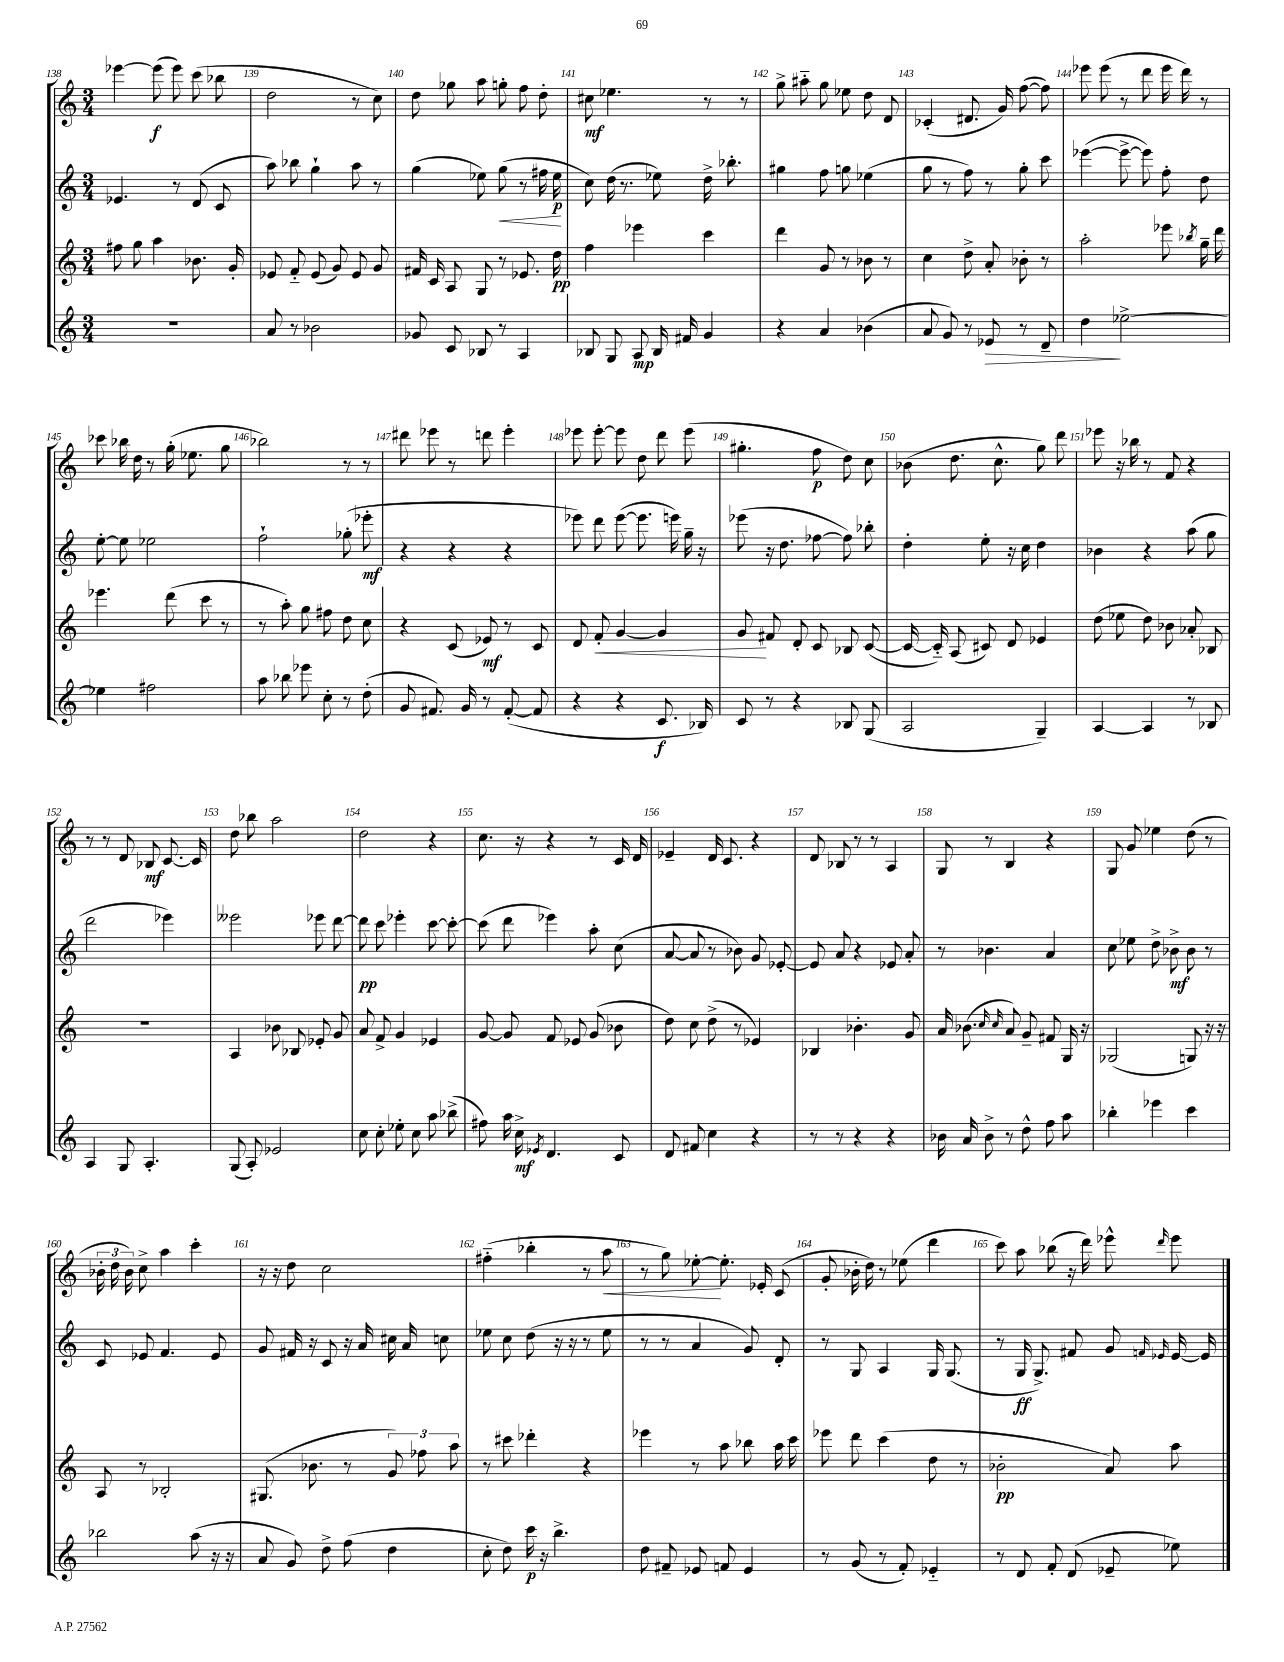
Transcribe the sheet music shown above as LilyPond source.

<<
\new StaffGroup <<
\new Staff = "s0" {
    \clef treble \key c \major \numericTimeSignature \time 3/4
    \autoBeamOff ees'''4~ ees'''8\f( ees'''8) c'''8( bes''8 |
    d''2 r8 c''8) |
    d''8 ges''8 a''8 g''8-. f''8 d''8-. |
    cis''8\mf ees''4. r8 r8 |
    g''8-> ais''8-_ g''8 ees''8 d''8 d'8 |
    ces'4-.( dis'8. g'16) f''8~( f''8) |
    ees'''8 ees'''8( r8 d'''8 ees'''16 d'''16) r8 |
    ces'''8 bes''16 d''16 r8 g''16-.( ees''8. g''8 |
    bes''2) r8 r8 |
    dis'''8 ees'''8 r8 d'''8 ees'''4-. |
    ees'''8 ees'''8~-. ees'''8 d''8 d'''8 ees'''8( |
    gis''4.-. f''8\p d''8) c''8 |
    bes'8( d''8. c''8.-^ g''8) d'''8 |
    ees'''8 r16 bes''16 r8 f'8 r4 |
    r8 r8 d'8 bes8\mf c'8.~ c'16 |
    d''8 bes''8 a''2 |
    d''2 r4 |
    c''8. r16 r4 r8 c'16 d'16 |
    ees'4-- d'16 c'8. r4 |
    d'8 bes8 r8 r8 a4 |
    g8 r8 b4 r4 |
    g8 g'8 ees''4 d''8( r8 |
    \tuplet 3/2 { bes'16-. d''16 bes'16) } c''8-> a''4 c'''4-. |
    r16 r16 d''8 c''2 |
    fis''4-_( bes''4-. r8 a''8\< |
    r8 g''8) ees''8~-.\! ees''8.-. ees'16-. c'8( |
    g'8-. bes'16-. d''16) r8 ees''8( d'''4 |
    c'''8) a''8 bes''8( r16 d'''16) ees'''8-^ \grace { d'''16 } ees'''8 \bar "|." |
}
\new Staff = "s1" {
    \clef treble \key c \major \numericTimeSignature \time 3/4
    \autoBeamOff ees'4. r8 d'8( c'8 |
    a''8) bes''8 g''4-! a''8 r8 |
    g''4( ees''8) g''8\<( r8 fis''16 ees''16\p\! |
    c''8) d''16( r8. ees''8) d''16-> bes''8.-. |
    gis''4 f''8 g''8 ees''4( |
    g''8 r8 f''8) r8 g''8-. c'''8 |
    ees'''4~( ees'''8~-> ees'''8) f''8-. d''8 |
    e''8~-. e''8 ees''2 |
    f''2-! ges''8-.( ees'''8-.\mf |
    r4 r4 r4 |
    ees'''8) d'''8 ees'''8~( ees'''8. e'''16) g''16-- r16 |
    ees'''8( r16 d''8. fes''8~ fes''8) bes''8-. |
    d''4-. e''8-. r16 c''16 d''4 |
    bes'4 r4 a''8( g''8 |
    d'''2 ees'''4) |
    eeses'''2 ees'''8 d'''8~ |
    d'''8\pp c'''8 ees'''4-. c'''8~ c'''8~-. |
    c'''8( d'''8 ees'''4) a''8-. c''8( |
    a'8~ a'8 r8 bes'8) g'8 ees'8~-. |
    ees'8 a'8 r4 ees'8 a'8-. |
    r8 bes'4. a'4 |
    c''8 ees''8 d''8-> bes'8->\mf bes'8 r8 |
    c'8 ees'8 f'4. ees'8 |
    g'8 fis'16 r16 c'8 r16 a'16 cis''16 a'16 c''8 |
    ees''8 c''8 d''8( r16 r16 r8 ees''8 |
    r8 r8 a'4 g'8) d'8-. |
    r8 g8 a4 g16 g8.( |
    r8 g16\ff g8.->) fis'8 g'8 \grace { f'16 ees'16 } ees'16~ ees'16 \bar "|." |
}
\new Staff = "s2" {
    \clef treble \key c \major \numericTimeSignature \time 3/4
    \autoBeamOff fis''8 g''8 a''4 bes'8. g'16-. |
    ees'8 f'8-_ ees'8( g'8) ees'8 g'8 |
    fis'16 c'16 a8 g8 r8 ees'8. d''16\pp |
    f''4 ees'''4 c'''4 |
    d'''4 g'8 r8 bes'8 r8 |
    c''4 d''8-> a'8-. bes'8-. r8 |
    a''2-. ees'''8 \acciaccatura { bes''8 } g''16-- d'''16 |
    ees'''4. d'''8( c'''8 r8 |
    r8 a''8-.) g''8 fis''8 d''8 c''8 |
    r4 c'8( ees'8\mf) r8 c'8 |
    d'8 f'8-.\< g'4~ g'4 |
    g'8\! fis'8 d'8-. c'8 bes8 c'8~( |
    c'16~ c'16-_) a8( cis'8) d'8 ees'4 |
    d''8( ees''8 d''8) bes'8 aes'8-. bes8 |
    R2. |
    a4 bes'8 bes8 ees'8-. g'8 |
    a'8 f'8-> g'4 ees'4 |
    g'8~ g'8 f'8 ees'8 g'8( bes'8 |
    d''8) c''8 d''8->( r8 ees'4) |
    bes4 bes'4.-. g'8 |
    a'16 bes'8.( \grace { c''16 c''16 } a'8) g'8-- fis'8 g16 r16 |
    ges2( g8) r16 r16 |
    a8 r8 bes2-. |
    gis8.( bes'8. r8 \tuplet 3/2 { g'8) fes''8 a''8 } |
    r8 cis'''8 des'''4-. r4 |
    ees'''4 r8 a''8 bes''8 a''16 c'''16 |
    ees'''8 d'''8 c'''4( d''8 r8 |
    bes'2-.\pp a'8) a''8 \bar "|." |
}
\new Staff = "s3" {
    \clef treble \key c \major \numericTimeSignature \time 3/4
    \autoBeamOff R2. |
    a'8 r8 bes'2 |
    ges'8 c'8 bes8 r8 a4 |
    bes8 g8 a8\mp bes16 fis'16 g'4 |
    r4 a'4 bes'4( |
    a'8 g'8) r8 ees'8\> r8 d'8-- |
    d''4\! ees''2~-> |
    ees''4 fis''2 |
    a''8 bes''8 ees'''8 c''8-. r8 d''8-.( |
    g'8 fis'8.) g'16 r8 fis'8~-.( fis'8 |
    r4 r4 c'8.\f bes16) |
    c'8 r8 r4 bes8 g8( |
    a2 g4--) |
    a4~ a4 r8 bes8 |
    a4 g8 a4.-. |
    g8( a8-.) ees'2 |
    c''8 c''8-. ees''8-. c''8 a''8 bes''8->( |
    fis''8) a''16 c''16->\mf \acciaccatura { ees'8 } d'4. c'8 |
    d'8 fis'8 c''4 r4 |
    r8 r8 r4 r4 |
    bes'16 a'16 bes'8-> r8 d''8-^ f''8 a''8 |
    bes''4-. ees'''4 c'''4 |
    bes''2 a''8( r16 r16 |
    a'8 g'8) d''8-> f''8( d''4 |
    c''8-. d''8) c'''16\p r16 b''4.-> |
    d''8 fis'8-- ees'8 f'8 ees'4 |
    r8 g'8( r8 f'8-.) ees'4-_ |
    r8 d'8 f'8-. d'8( ees'8-- ees''8) \bar "|." |
}
>>
>>
\layout { \context { \Score currentBarNumber = #138 \override BarNumber.break-visibility = ##(#f #t #t) barNumberVisibility = #all-bar-numbers-visible } }
